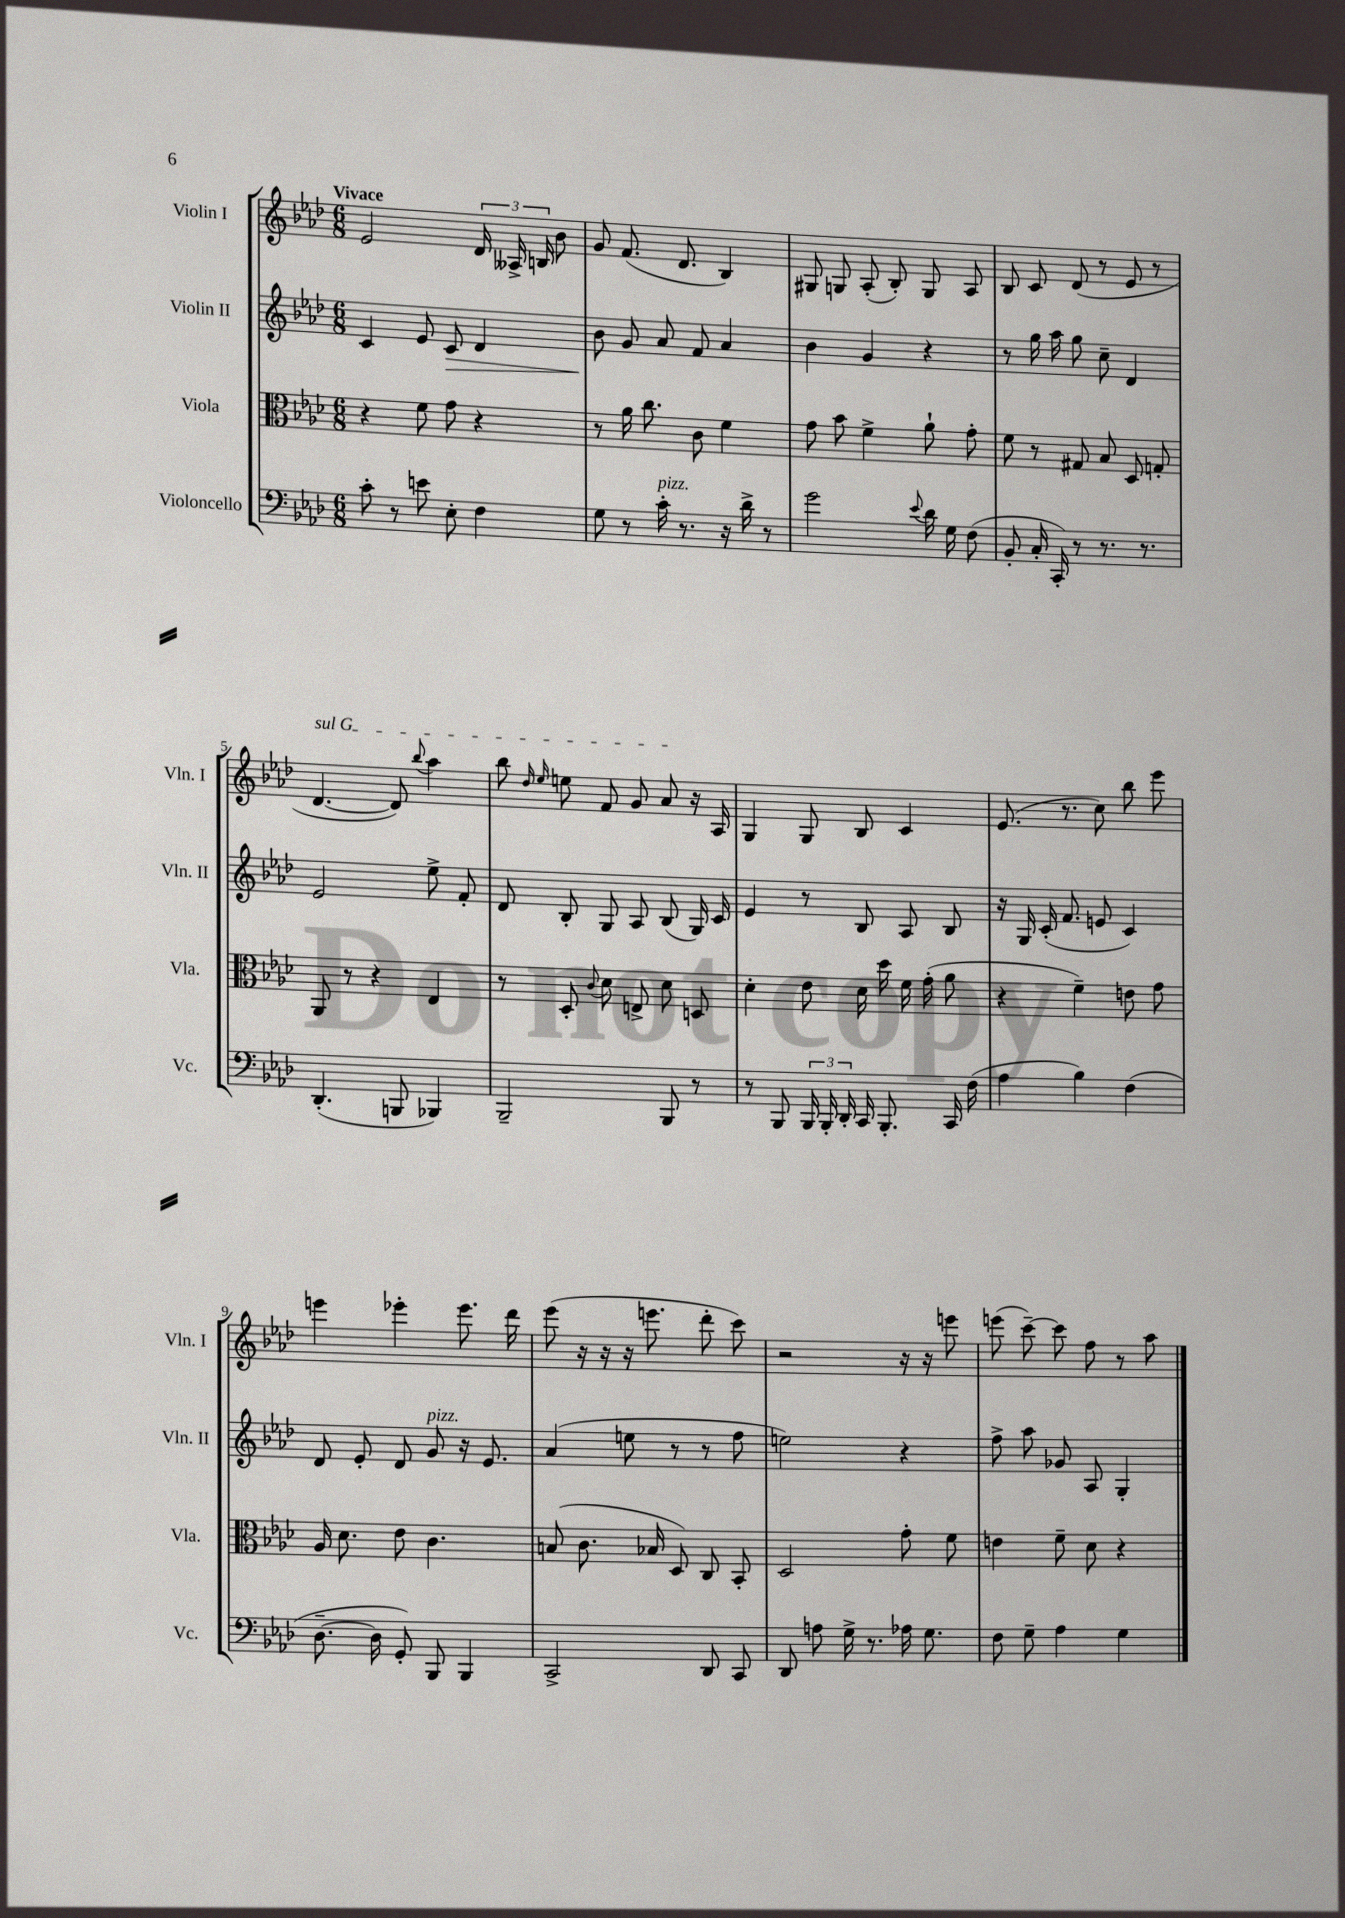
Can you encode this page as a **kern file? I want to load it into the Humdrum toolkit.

**kern	**kern	**kern	**kern
*staff4	*staff3	*staff2	*staff1
*clefF4	*clefC3	*clefG2	*clefG2
*k[b-e-a-d-]	*k[b-e-a-d-]	*k[b-e-a-d-]	*k[b-e-a-d-]
*M6/8	*M6/8	*M6/8	*M6/8
8c'\	4r	4c/	2e-/
8r	.	.	.
8e\	8f\	8e-/	.
8E-'\	8g\	8c/	.
4F\	4r	4d-/	24d-/
.	.	.	24A--^/
.	.	.	24B/
.	.	.	8b-\
=	=	=	=
8G\	8r	8b-\	8g/
8r	16a-\	8g/	(8.f/
.	8.cc\	.	.
16c'\	.	8a-/	.
8.r	.	.	8.d-/
.	8c\	8f/	.
16r	4f\	4a-/	4B-/)
16d-^\	.	.	.
8r	.	.	.
=	=	=	=
2g\	8g\	4b-\	8G#/
.	8b-\	.	8G/
.	4f^\	4g/	(8A-'/
.	.	.	8B-'/)
8qqe-/	.	.	.
16d-\	8a-`\	4r	8G/
16G\	.	.	.
(8F\	8g'\	.	8A-/
=	=	=	=
8BB-'/	8f\	8r	8B-/
16C'/	8r	16gg\	8c/
16CC'/)	.	16aa-\	.
8r	8G#/	8gg\	(8d-/
8.r	8B-/	8cc~\	8r
.	8D-/	4d-/	8e-/
8.r	.	.	.
.	8G'/	.	8r
=	=	=	=
(4.DD-'/	8AA-/	2e-/	[4.d-/
.	8r	.	.
.	4r	.	.
8BBB/	.	.	8d-/])
.	.	.	8qqbb-/
4BBB-/)	4E-/	8ee-^\	4aa-\
.	.	8f'/	.
=	=	=	=
2BBB-~/	8r	8d-/	8bb-\
.	.	.	16qqdd-/
.	.	.	16qqee-/
.	8D-'/	8B-'/	8ee\
.	8qqc/	.	.
.	8d-\	8G/	8f/
.	8E^/	8A-/	8g/
8BBB-/	8d-\	(8B-/	8a-/
8r	8D/	16G/)	16r
.	.	16c/	16A-/
=	=	=	=
8r	4d-'\	4e-/	4G/
8BBB-/	.	.	.
24BBB-/	8e-\	8r	8G/
24BBB-'/	.	.	.
24DD-'/	.	.	.
16CC/	16d-\	8B-/	8B-/
8.BBB-'/	16dd-\	.	.
.	16f\	8A-/	4c/
.	(16g'\	.	.
16CC/	8a-\	8B-/	.
(16F\	.	.	.
=	=	=	=
4A-\	4r	16r	(8.e-/
.	.	16G/	.
.	.	(16c'/	.
.	.	8.f/	8.r
4B-\)	4f~\)	.	.
.	.	8e/	8cc\)
(4F\	8e\	4c/)	8bb-\
.	8g\	.	8eee-\
=	=	=	=
[8.D-~\	16A-/	8d-/	4eee\
.	8.d-\	.	.
.	.	8e-'/	.
16D-\]	.	.	.
8GG'/)	8e-\	8d-/	4eee-'\
8BBB-/	4.c\	8g/	.
4BBB-/	.	16r	8.eee-\
.	.	8.e-/	.
.	.	.	16ddd-\
=	=	=	=
2CC^/	(8B/	(4a-/	(8eee-\
.	8.c\	.	16r
.	.	.	16r
.	.	8ee\	16r
.	16B-/	.	8.eee\
.	8D-/)	8r	.
8DD-/	8C/	8r	8ddd-'\
8CC/	8BB-'/	8ff\	8ccc\)
=	=	=	=
8DD-/	2D-/	2ee\)	2r
8A\	.	.	.
16G^\	.	.	.
8.r	.	.	.
16A-\	8g'\	4r	16r
8.G\	.	.	16r
.	8f\	.	8eee\
=	=	=	=
8F\	4e\	8ff^\	(8eee\
8G~\	.	8aa-\	[8ccc~\)
4A-\	8f~\	8g-/	8ccc\]
.	8d-\	8A-/	8ff\
4G\	4r	4G'/	8r
.	.	.	8aa-\
==	==	==	==
*-	*-	*-	*-
